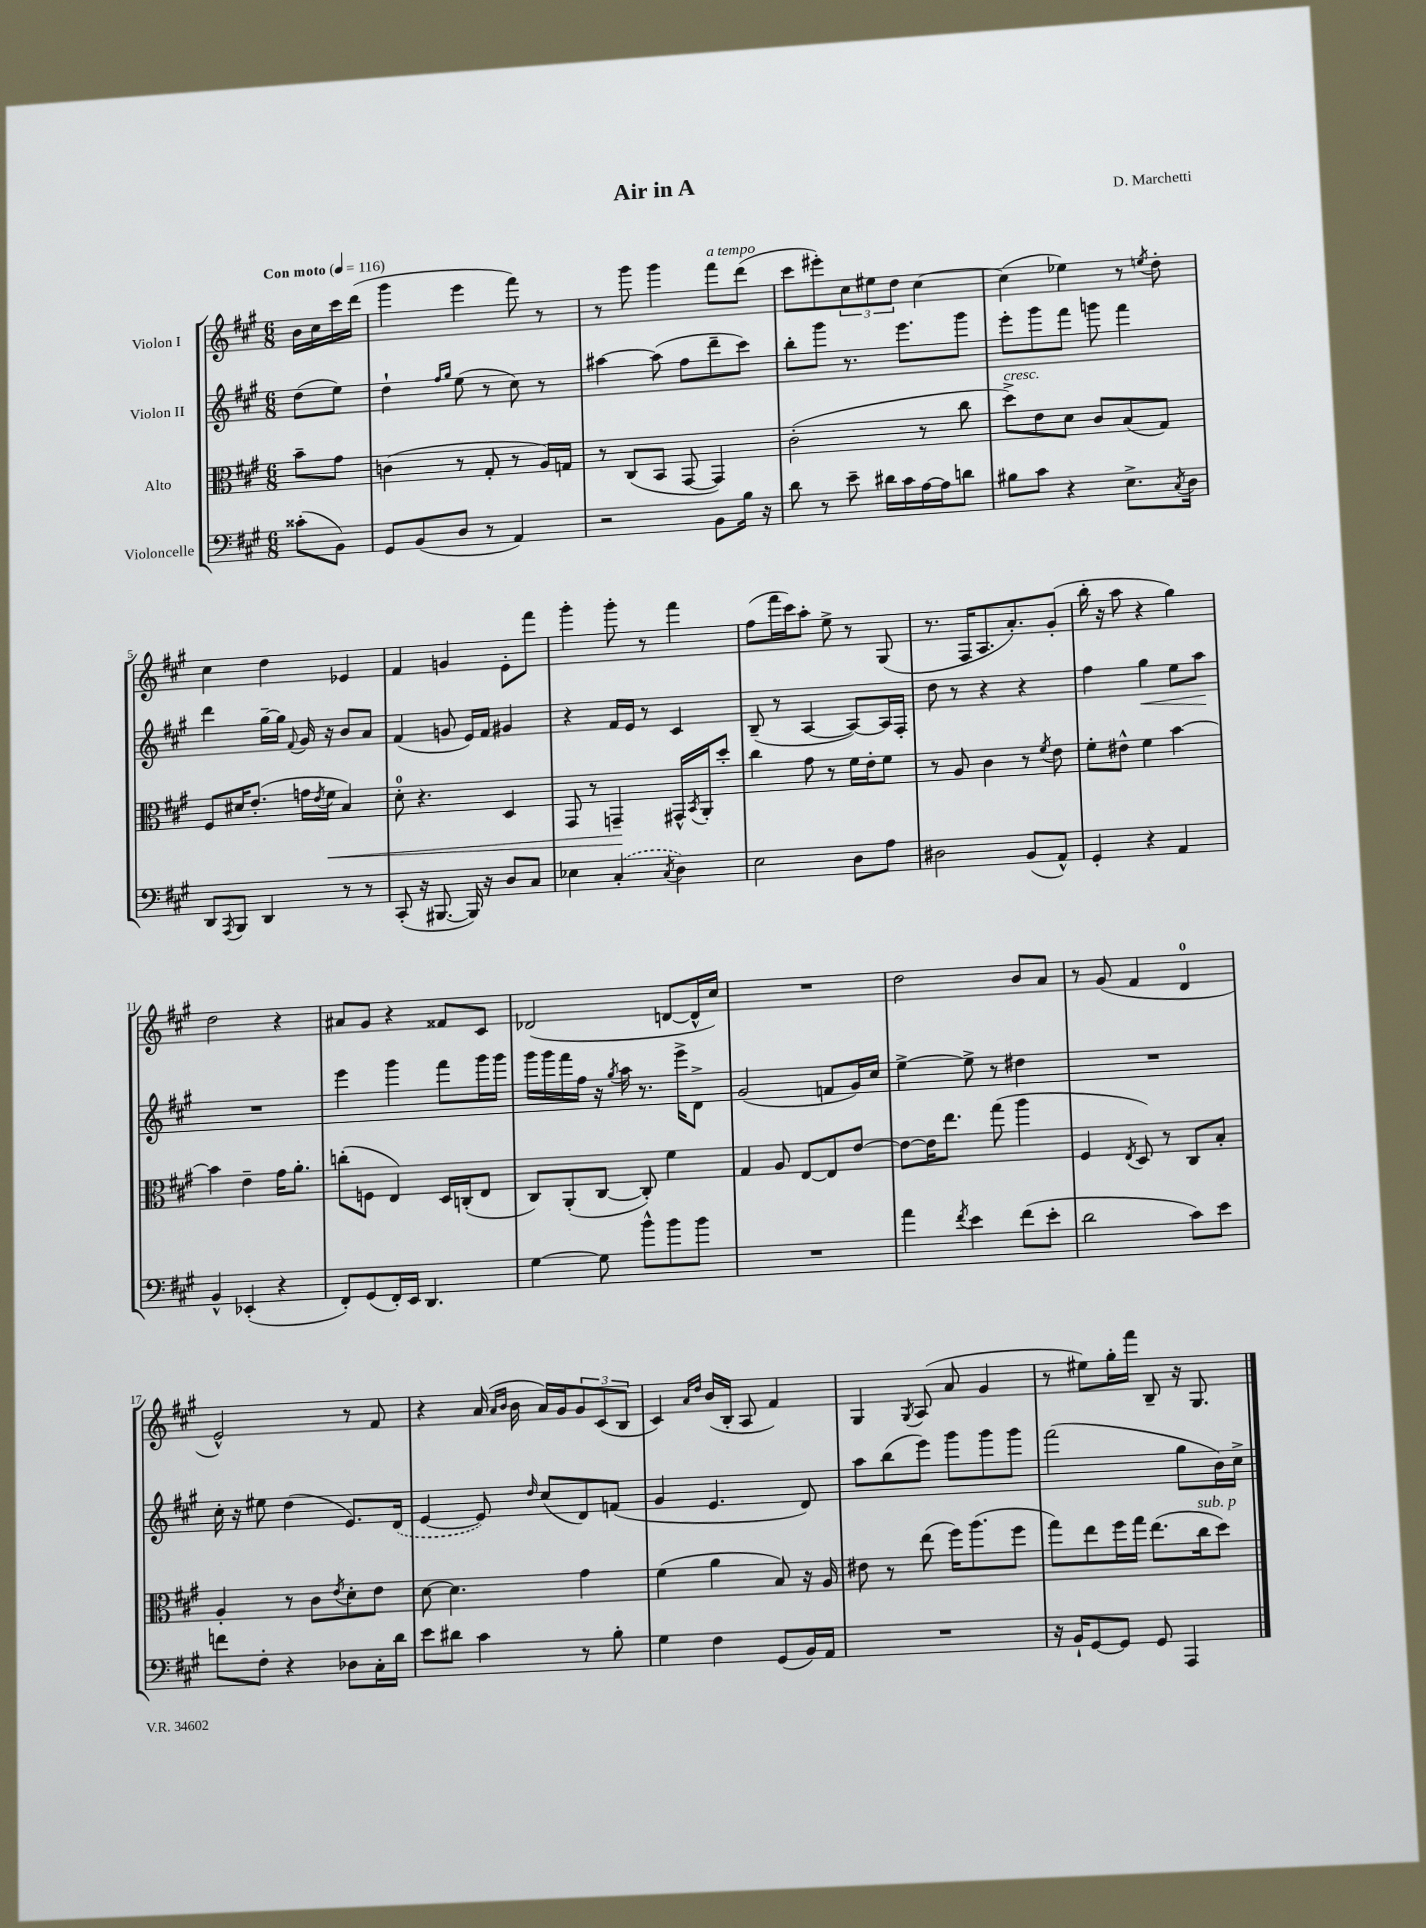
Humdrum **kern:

**kern	**kern	**dynam	**kern	**dynam	**kern
*part4	*part3	*part3	*part2	*part2	*part1
*staff4	*staff3	*staff3	*staff2	*staff2	*staff1
*I"Violoncelle	*I"Alto	*	*I"Violon II	*	*I"Violon I
*clefF4	*clefC3	*	*clefG2	*	*clefG2
*k[f#c#g#]	*k[f#c#g#]	*	*k[f#c#g#]	*	*k[f#c#g#]
*M6/8	*M6/8	*	*M6/8	*	*M6/8
*MM116	*MM116	*	*MM116	*	*MM116
=	=	=	=	=	=
!	!	!	!	!	!LO:TX:a:B:t=Con moto
(8c##X'\L	8b~\L	.	(8dd\L	.	16b\LL
.	.	.	.	.	16cc#\
8BB\J)	8g#\J	.	8ee\J)	.	16ccc#\
.	.	.	.	.	(16ddd\JJ
=1	=1	=1	=1	=1	=1
8GG#/L	(4cn\	.	4dd`\	.	4ggg#\
(8BB/	.	.	.	.	.
.	.	.	16qqff#/LL	.	.
.	.	.	16qqgg#/JJ	.	.
8D/J	8r	.	(8ee\	.	4eee\
8r	8G#'/	.	8r	.	.
4AA/)	8r	.	8cc#\)	.	8fff#\)
.	16A/LL)	.	8r	.	8r
.	16Gn/JJ	.	.	.	.
=2	=2	=2	=2	=2	=2
2r	8r	.	[4aa#X\	.	8r
.	(8C#/L	.	.	.	8ggg#\
.	8BB/J	.	(8aa#\]	.	4ggg#\
.	[8GG#/	.	8ff#\L	.	.
!	!	!	!	!	!LO:TX:a:i:t=a tempo
8BB\L	4GG#/])	.	8ddd~\	.	8fff#\L
16B\Jk	.	.	8ccc#\J)	.	(8ddd\J
16r	.	.	.	.	.
=3	=3	=3	=3	=3	=3
8d\	(2c#'\	.	8bb'\L	.	8ccc#\L
8r	.	.	8ggg#\J	.	8eee#X'\)
8e~\	.	.	8.r	.	12cc#\
.	.	.	.	.	12ee#X\
16d#X\LL	.	.	.	.	.
.	.	.	.	.	12dd\J
16c#\	.	.	8.eee\L	.	.
[16A\	8r	.	.	.	[4cc#\
16A\J]	.	.	.	.	.
8dn\J	8cc#\	.	8ggg#\J	.	.
=4	=4	=4	=4	=4	=4
!	!LO:TX:a:i:t=cresc.	!	!	!	!
8B#X\L	8dd^\L)	.	8eee'\L	.	(4cc#\]
8c#\J	8e\	.	8ggg#\	.	.
4r	8d\J	.	8fff#\J	.	4ee-X\)
.	8c#/L	.	8gggn\	.	.
8.E^\L	(8B/	.	4fff#\	.	8r
.	.	.	.	.	8qeen/
.	8G#/J)	.	.	.	8dd'\
8qC#/	.	.	.	.	.
16D\Jk	.	.	.	.	.
!!LO:LB:g=z
=5	=5	=5	=5	=5	=5
8DD/L	8F#/L	.	4ddd\	.	4cc#\
8qAAA/	.	.	.	.	.
8BBB/J	16d#X/K	.	.	.	.
.	(8.e'/J	.	.	.	.
4DD/	.	.	[16gg#~\LL	.	4dd\
.	.	.	16gg#\JJ]	.	.
.	.	.	8qqf#/	.	.
.	16gn\LL	.	16g#/	.	.
.	8qe/	.	.	.	.
!	!	!LO:HP:b	!	!	!
.	16f#\JJ	<	16r	.	.
8r	4B/)	.	8b/L	.	4e-X/
8r	.	.	8a/J	.	.
=6	=6	=6	=6	=6	=6
(8CC#'/	8d'\	.	(4f#/	.	4f#/
16r	4.r	.	.	.	.
[8.BBB#X/	.	.	.	.	.
.	.	.	8gn/	.	4gn/
16BBB#/])	.	.	16e/LL)	.	.
16r	.	.	16f#/JJ	.	.
8D/L	4D/	.	4g#X/	.	8e'\L
8C#/J	.	.	.	.	8fff#\J
=7	=7	=7	=7	=7	=7
4E-X\	8GG#/	.	4r	.	4ggg#'\
.	8r	.	.	.	.
(4C#'/	4GGn~/	.	16f#/LL	.	8ggg#'\
.	.	.	16e/JJ	.	.
.	.	.	8r	.	8r
8qC#/	.	.	.	.	.
4D\)	16GG#X^^/LL	[	4c#/	.	4fff#\
.	8qBB/	.	.	.	.
.	16AA'/J	.	.	.	.
.	8dd'/J	.	.	.	.
=8	=8	=8	=8	=8	=8
2E\	4cc#\	.	(8B~/	.	(8ff#\L
.	.	.	8r	.	16fff#\L
.	.	.	.	.	16ccc#\J)
.	8g#\	.	[4A/	.	8aa'\J
.	8r	.	.	.	8ee^\
8D\L	16f#\LL	.	8A/L_)	.	8r
.	16e'\J	.	.	.	.
8A\J	8f#\J	.	16A/L]	.	(8G#/
.	.	.	16F#'/JJ	.	.
=9	=9	=9	=9	=9	=9
2D#X\	8r	.	8dd\	.	8.r
.	8A/	.	8r	.	.
.	.	.	.	.	16F#/KL
.	4c#\	.	4r	.	8.A/
.	.	.	.	.	8.a'/)
(8BB/L	8r	.	4r	.	.
.	8qf#/	.	.	.	.
8AA^^/J)	8e\	.	.	.	(8g#'/J
=10	=10	=10	=10	=10	=10
4GG#'/	8f#'\L	.	4ff#\	.	16bb'\
.	.	.	.	.	16r
.	8e#X^^\J	.	.	.	8aa\
!	!	!	!	!LO:HP:b	!
4r	4f#\	.	4gg#\	<	4r
4AA/	[4b\	.	8ee\L	.	4gg#\)
.	.	.	8aa\J	.	.
.	.	.	.	[	.
!!LO:LB:g=z
=11	=11	=11	=11	=11	=11
4BB^^/	4b\]	.	2.r	.	2dd\
(4EE-X'/	4e~\	.	.	.	.
4r	16g#\KL	.	.	.	4r
.	8.a'\J	.	.	.	.
=12	=12	=12	=12	=12	=12
8FF#'/L)	(8ccn'\L	.	4eee\	.	8a#X/L
(8GG#/	8Fn\J	.	.	.	8g#/J
16FF#'/L)	4E/)	.	4ggg#\	.	4r
16EE/JJ	.	.	.	.	.
4.DD/	.	.	.	.	.
.	16D/LL	.	8fff#\L	.	8f##X/L
.	(16Cn'/J	.	.	.	.
.	8E/J	.	16ggg#\L	.	8c#/J
.	.	.	16ggg#\JJ	.	.
=13	=13	=13	=13	=13	=13
[4G#\	8C#/L)	.	16ggg#\LL	.	(2d-X/
.	.	.	16ggg#\	.	.
.	(8AA'/	.	16fff#\	.	.
.	.	.	16ff#\JJ	.	.
8G#\]	[8C#/J	.	16r	.	.
.	.	.	8qgg#/	.	.
.	.	.	16aa\	.	.
8b^^\L	8C#'/])	.	8.r	.	.
8b\	4f#\	.	.	.	[8dn/L
.	.	.	16eee^\KL	.	.
8b\J	.	.	8d^\J	.	16d^^/L]
.	.	.	.	.	16cc#/JJ)
=14	=14	=14	=14	=14	=14
2.r	4G#/	.	(2g#/	.	2.r
.	8A/	.	.	.	.
.	[8E/L	.	.	.	.
.	8E/]	.	8fn/L	.	.
.	[8e/J	.	16g#/L)	.	.
.	.	.	16cc#/JJ	.	.
=15	=15	=15	=15	=15	=15
4a\	8e\L_	.	[4ee^\	.	2dd\
.	16e\K]	.	.	.	.
.	8.ee\J	.	.	.	.
8qf#/	.	.	.	.	.
4e\	.	.	8ee^\]	.	.
.	(8gg#\	.	8r	.	.
(8f#\L	4aa\	.	4dd#X\	.	8b/L
8e'\J	.	.	.	.	8a/J
=16	=16	=16	=16	=16	=16
2d\	4F#/	.	2.r	.	8r
.	.	.	.	.	(8g#/
.	8qE/	.	.	.	.
.	8D/)	.	.	.	4f#/
.	8r	.	.	.	.
8c#\L)	8C#/L	.	.	.	4d/
8e\J	8B'/J	.	.	.	.
!!LO:LB:g=z
=17	=17	=17	=17	=17	=17
8fn\L	4A'/	.	16cc#'\	.	2e^^/)
.	.	.	16r	.	.
8F#'\J	.	.	8ee#X\	.	.
4r	8r	.	(4dd\	.	.
.	8c#\L	.	.	.	.
.	8qe/	.	.	.	.
8D-X\L	8d'\	.	8.e/L)	.	8r
16C#'\L	8e\J	.	.	.	8f#/
16d\JJ	.	.	(16d/Jk	.	.
=18	=18	=18	=18	=18	=18
8e\L	[8d\	.	[4e/	.	4r
8d#X\J	4.d\]	.	.	.	.
4c#\	.	.	8e/])	.	(16a/
.	.	.	.	.	16qqa/LL
.	.	.	.	.	16qqb/JJ
.	.	.	.	.	16b\
.	.	.	16qqdd/	.	.
.	.	.	(8cc#/L	.	16a/LL)
.	.	.	.	.	16g#/J
8r	4g#\	.	8d/)	.	12g#/
.	.	.	.	.	(12c#/
8B'\	.	.	(8fn/J	.	.
.	.	.	.	.	12B/J
=19	=19	=19	=19	=19	=19
4G#\	(4f#\	.	4g#/	.	4c#/)
.	.	.	.	.	16qqa/LL
.	.	.	.	.	16qqdd/JJ
4F#\	4a\	.	4.e/	.	(16b/LL
.	.	.	.	.	16B'/JJ
.	.	.	.	.	8A/
(8GG#/L	8B/)	.	.	.	4f#/)
16BB/L)	16r	.	8d/)	.	.
16AA/JJ	16A/	.	.	.	.
=20	=20	=20	=20	=20	=20
2.r	8e#X\	.	8aa\L	.	4G#/
.	8r	.	(8bb\	.	.
.	.	.	.	.	8qG#/
.	(8ee\	.	8eee\J)	.	(8A/
.	16ff#\KL)	.	8ggg#\L	.	8a/
.	(8.aa\	.	.	.	.
.	.	.	8ggg#\	.	4g#/
.	8ff#\J	.	8ggg#\J	.	.
=21	=21	=21	=21	=21	=21
16r	8gg#\L)	.	(2fff#\	.	8r
16BB`/KL	.	.	.	.	.
[8GG#/	8ee\	.	.	.	8ee#X\L)
8GG#/J]	16ff#\L	.	.	.	16gg#'\L
.	16gg#\JJ	.	.	.	16fff#\JJ
8GG#/	(8.ee\L	.	.	.	8B~/
4AAA/	.	.	8gg#\L	.	16r
!	!LO:TX:a:i:t=sub. p	!	!	!	!
.	16cc#\k	.	.	.	8.G#/
.	8dd\J)	.	16b\L)	.	.
.	.	.	16cc#^\JJ	.	.
==	==	==	==	==	==
*-	*-	*-	*-	*-	*-
